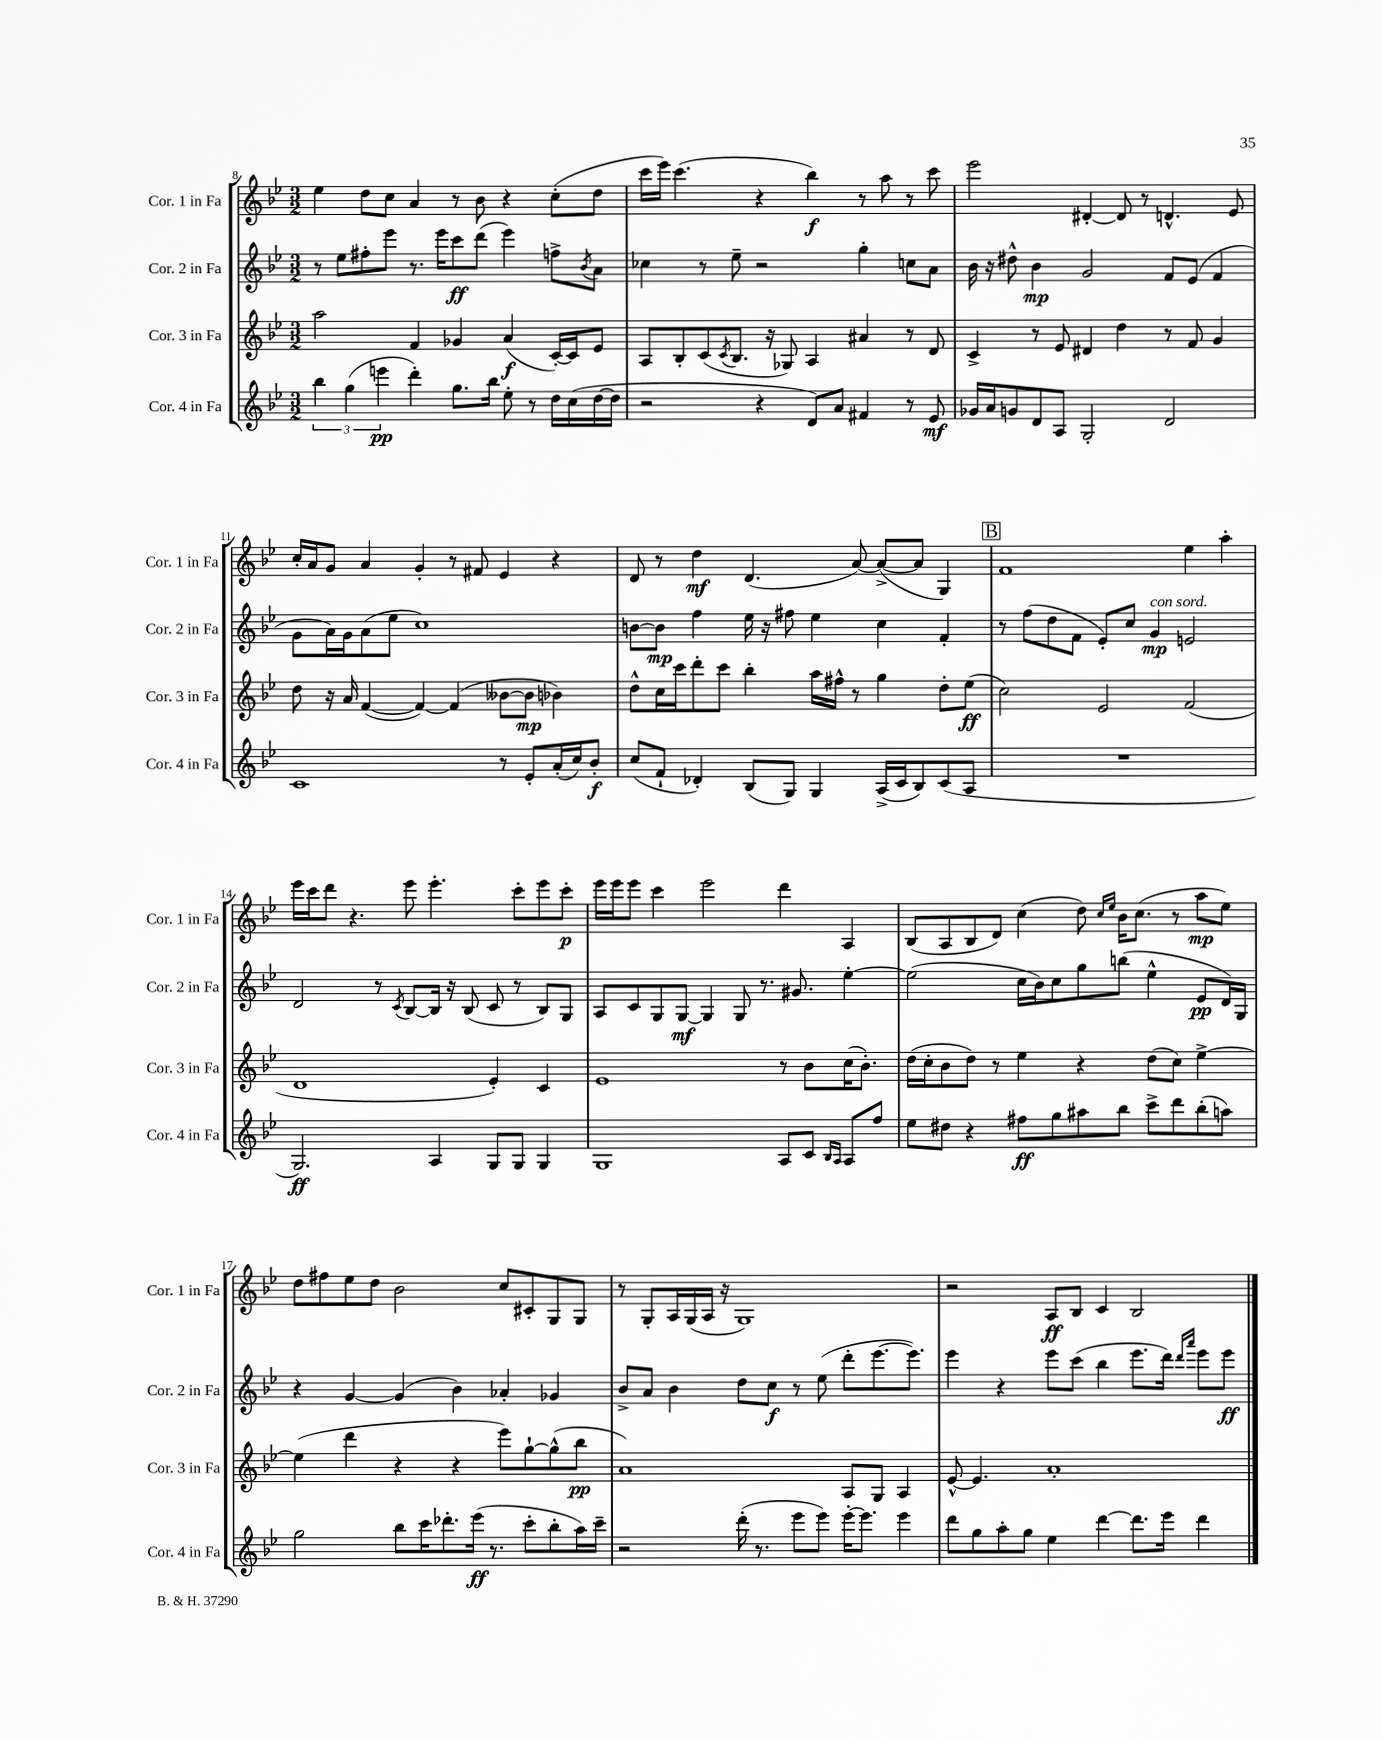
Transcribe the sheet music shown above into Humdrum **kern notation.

**kern	**kern	**kern	**kern
*staff4	*staff3	*staff2	*staff1
*clefG2	*clefG2	*clefG2	*clefG2
*k[b-e-]	*k[b-e-]	*k[b-e-]	*k[b-e-]
*M3/2	*M3/2	*M3/2	*M3/2
6bb-	2aa	8r	4ee-
.	.	8ee-	.
(6gg	.	.	.
.	.	8ff#'	8dd
6eee	.	.	.
.	.	8eee-	8cc
4ddd')	4f	8.r	4a
.	.	16eee-	.
8.gg	4g-	8ccc	8r
.	.	(8ddd	8b-
16bb-	.	.	.
8ee-'	(4a	4eee-)	4r
8r	.	.	.
16dd	[16c')	8ff^	(8cc'
(16cc	16c]	.	.
.	.	8qb-	.
[16dd	8e-	8a	8dd
16dd]	.	.	.
=	=	=	=
2r	8A	4cc-	16ccc
.	.	.	16eee-)
.	8B-'	.	(4.ccc
.	(8c	8r	.
.	8qc	.	.
.	8.B-	8ee-~	.
4r	.	2r	4r
.	16r	.	.
.	8G-)	.	.
8d)	4A	.	4bb-)
8a	.	.	.
4f#	4a#	4gg'	8r
.	.	.	8aa
8r	8r	8cc	8r
8e-	8d	8a	8ccc
=	=	=	=
16g-	4c^	16b-	2eee-
16a	.	16r	.
8g	.	8dd#^^	.
8d	8r	4b-	.
8A	8e-	.	.
2G'	4d#	2g	[4d#'
.	4dd	.	8d#]
.	.	.	8r
2d	8r	8f	4.d^^
.	8f	(8e-	.
.	4g	4f	.
.	.	.	8e-
=	=	=	=
1c	8dd	8g	16cc'
.	.	.	16a
.	16r	16a)	8g
.	16a	16g	.
.	([4f	(8a	4a
.	.	8ee-	.
.	4f_)	1cc)	4g'
.	(4f]	.	8r
.	.	.	8f#
8r	[8b--	.	4e-
8e-'	8b--]	.	.
(16a'	4b-)	.	4r
16cc)	.	.	.
8b-'	.	.	.
=	=	=	=
(8cc	8dd^^	[8b	8d
8f`	16cc	8b]	8r
.	16ccc	.	.
4d-')	8ddd'	4ff	4dd
.	8ccc	.	.
(8B-	4bb-'	16ee-	(4.d
.	.	16r	.
8G)	.	8ff#	.
4G	16aa	4ee-	.
.	16ff#^^	.	.
.	8r	.	[8a)
(16A^	4gg	4cc	(8a^_
16c	.	.	.
8B-)	.	.	8a]
(8c	8dd'	4f'	4G)
8A	(8ee-	.	.
=	=	=	=
1.r	2cc)	8r	1f
.	.	(8ff	.
.	.	8dd	.
.	.	8f	.
.	2e-	8e-')	.
.	.	8cc	.
.	.	4g	.
.	(2f	2e	4ee-
.	.	.	4aa'
=	=	=	=
2.G)	1d	2d	16eee-
.	.	.	16ccc
.	.	.	8ddd
.	.	.	4.r
.	.	8r	.
.	.	8qc	.
.	.	[8B-	8eee-
4A	.	16B-]	4.eee-'
.	.	16r	.
.	.	(8B-	.
8G	4e-')	8c	.
8G	.	8r	8ccc'
4G	4c	8B-)	8eee-
.	.	8G	8ccc'
=	=	=	=
1G	1e-	8A	16eee-
.	.	.	16eee-
.	.	8c	8eee-
.	.	8G	4ccc
.	.	[8G	.
.	.	4G]	2eee-
.	.	8G	.
.	.	8.r	.
8A	8r	.	4ddd
.	.	8.g#	.
8c	8b-	.	.
16qqB-	.	.	.
16qqA	.	.	.
8A	(16cc	[4ee-'	4A
.	8.b-')	.	.
8ff	.	.	.
=	=	=	=
8ee-	(16dd	(2ee-]	(8B-
.	16cc'	.	.
8dd#	8b-	.	8A
4r	8dd)	.	8B-
.	8r	.	8d)
8ff#	4ee-	16cc	(4cc
.	.	16b-)	.
8gg	.	8cc	.
8aa#	4r	8gg	8dd)
.	.	.	16qqcc
.	.	.	16qqee-
8bb-	.	(8bb	16b-
.	.	.	(8.cc
8ccc^	(8dd	4ee-^^	.
8ddd	8cc)	.	8r
(8bb-'	[4ee-^	8e-	8aa
8aa)	.	16d)	8ee-)
.	.	16G	.
=	=	=	=
2gg	(4ee-]	4r	8dd
.	.	.	8ff#
.	4ddd	[4g	8ee-
.	.	.	8dd
8bb-	4r	(4g]	2b-
16ccc	.	.	.
8.ddd-'	.	.	.
.	4r	4b-)	.
(16eee-	.	.	.
8.r	.	.	.
.	8eee-)	4a-'	8cc
8ccc'	[8gg`	.	8c#'
8bb-'	(8gg^^]	4g-	8G
16aa)	8bb-	.	8G
16ccc~	.	.	.
=	=	=	=
2r	1a)	8b-^	8r
.	.	8a	8G'
.	.	4b-	16A
.	.	.	(16G
.	.	.	16A
.	.	.	16r
(16ddd'	.	8dd	1G)
8.r	.	.	.
.	.	8cc	.
8eee-	.	8r	.
8eee-)	.	(8ee-	.
[16eee-'	8A	8ddd'	.
8.eee-]	.	.	.
.	8G	[8.eee-	.
4eee-	4A	.	.
.	.	8.eee-])	.
=	=	=	=
8ddd	[8e-^^	4eee-	2r
8gg	4.e-]	.	.
8aa'	.	4r	.
8gg	.	.	.
4ee-	1a'	8eee-	8A
.	.	(8ccc	8B-
[4ddd	.	4bb-	4c
8.ddd]	.	8.eee-	2B-
16eee-	.	16ddd)	.
.	.	16qqddd	.
.	.	16qqaaa	.
4ddd	.	8eee-	.
.	.	8eee-	.
==	==	==	==
*-	*-	*-	*-
